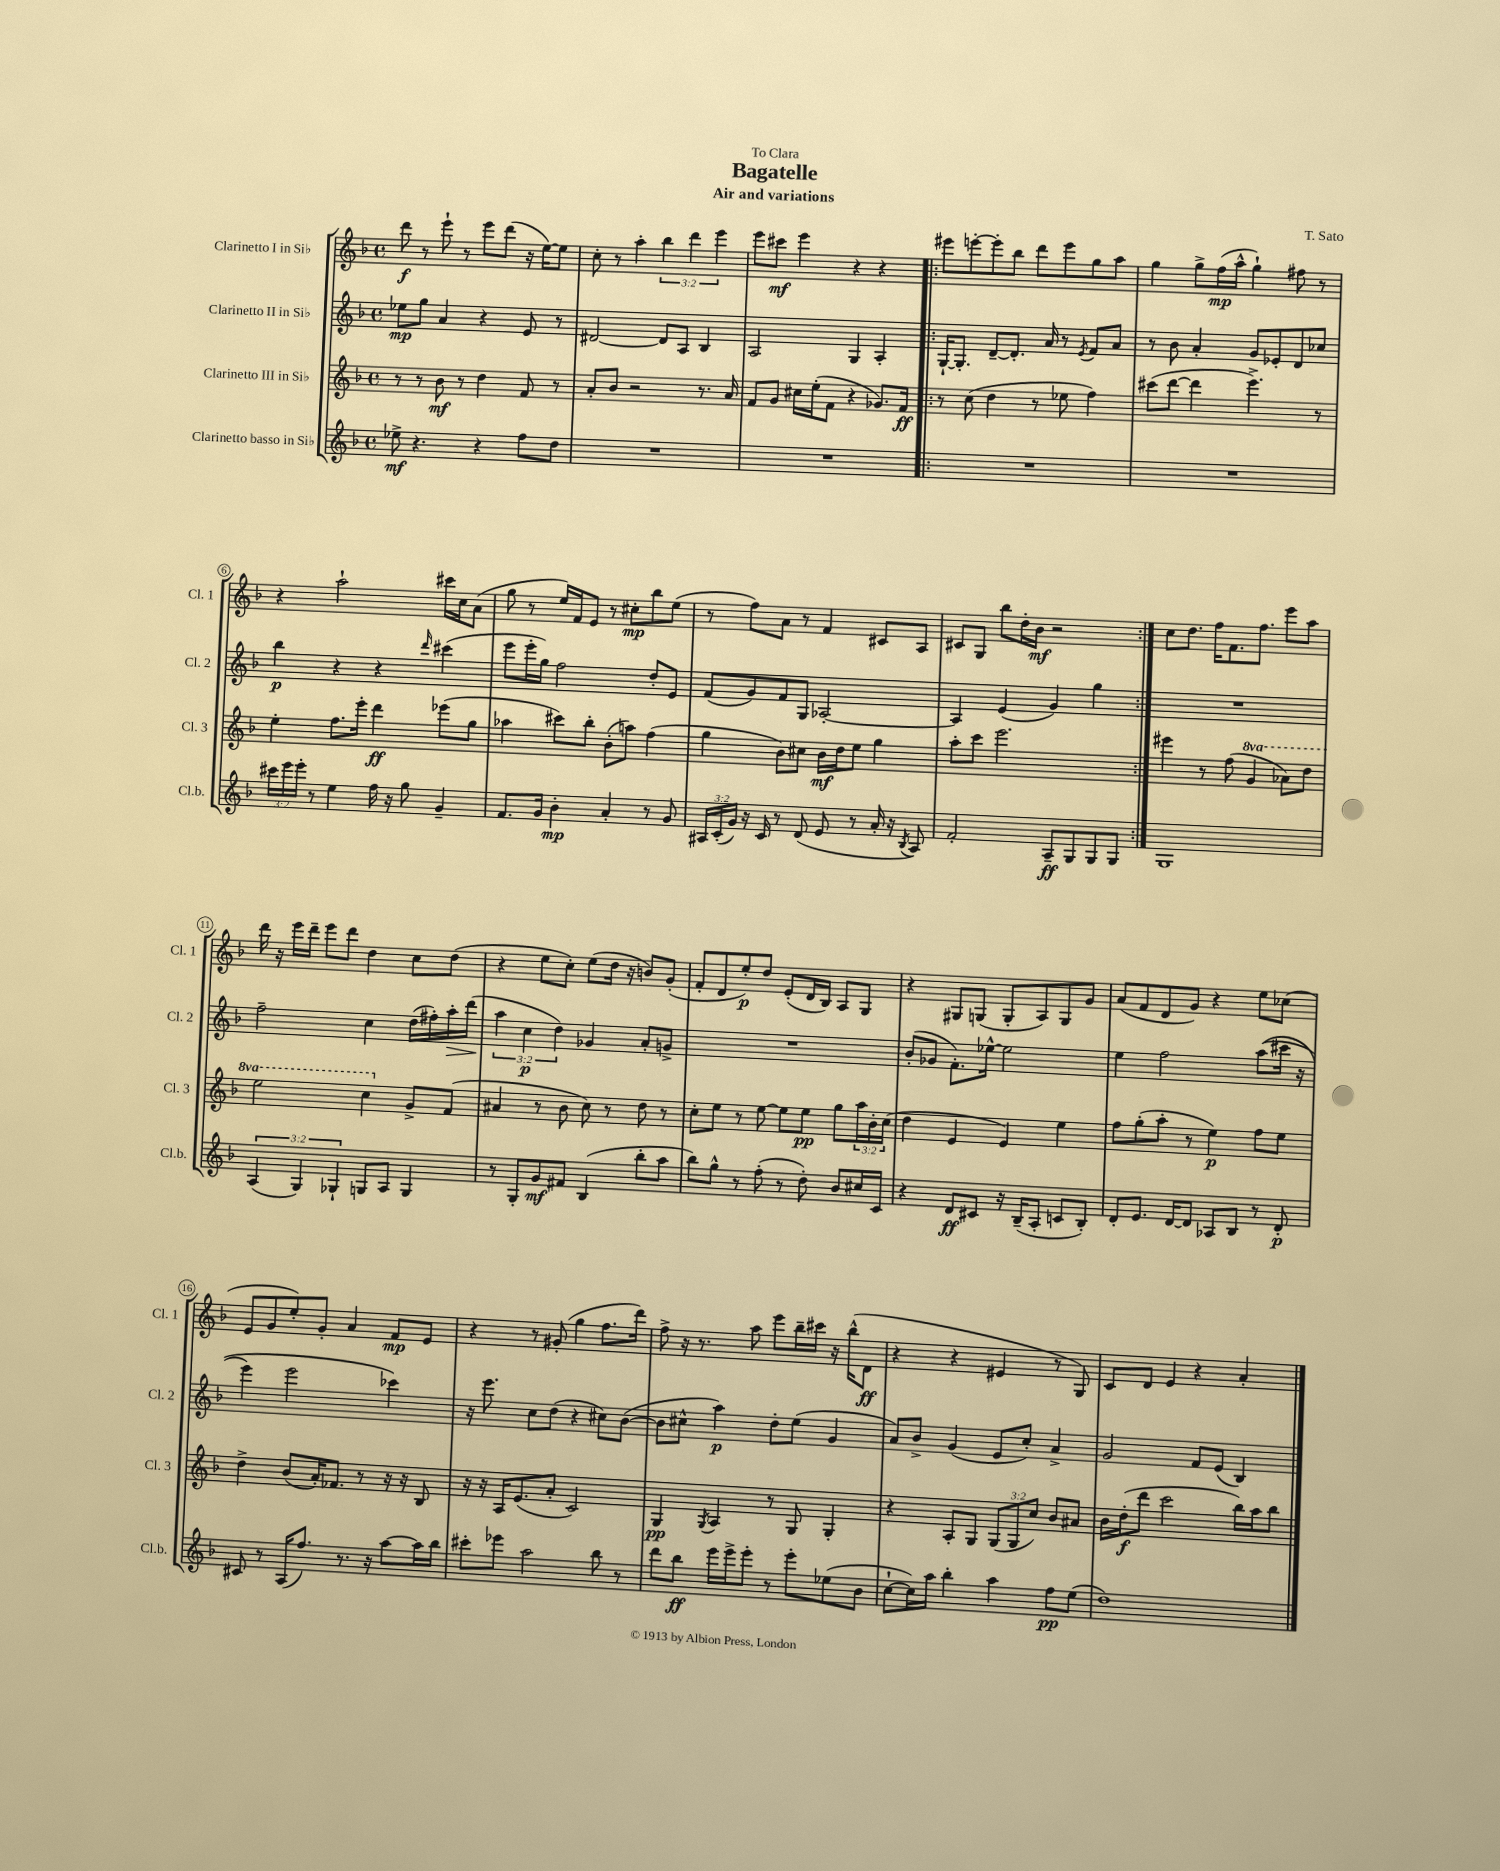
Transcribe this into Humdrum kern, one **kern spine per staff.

**kern	**dynam	**kern	**dynam	**kern	**dynam	**kern	**dynam
*part4	*part4	*part3	*part3	*part2	*part2	*part1	*part1
*staff4	*staff4	*staff3	*staff3	*staff2	*staff2	*staff1	*staff1
*I"Clarinetto basso in Si♭	*	*I"Clarinetto III in Si♭	*	*I"Clarinetto II in Si♭	*	*I"Clarinetto I in Si♭	*
*I'Cl.b.	*	*I'Cl. 3	*	*I'Cl. 2	*	*I'Cl. 1	*
*clefG2	*	*clefG2	*	*clefG2	*	*clefG2	*
*k[b-]	*	*k[b-]	*	*k[b-]	*	*k[b-]	*
*M4/4	*	*M4/4	*	*M4/4	*	*M4/4	*
*met(c)	*	*met(c)	*	*met(c)	*	*met(c)	*
=1	=1	=1	=1	=1	=1	=1	=1
8ee-X^\	mf	8r	.	8ee-X\L	mp	8ddd\	f
4.r	.	8r	.	8gg\J	.	8r	.
.	.	8b-\	mf	4a/	.	8eee`\	.
.	.	8r	.	.	.	8r	.
4r	.	4dd\	.	4r	.	8eee\L	.
.	.	.	.	.	.	(8ddd\J	.
8ff\L	.	8f/	.	8e/	.	16r	.
.	.	.	.	.	.	[16ee\KL)	.
8dd\J	.	8r	.	8r	.	8ee\J]	.
=2	=2	=2	=2	=2	=2	=2	=2
1r	.	8a'/L	.	[2d#X/	.	8cc'\	.
.	.	8b-/J	.	.	.	8r	.
.	.	2r	.	.	.	4aa'\	.
.	.	.	.	8d#/L]	.	6bb-\	.
.	.	.	.	8A/J	.	.	.
.	.	.	.	.	.	6ddd\	.
.	.	8.r	.	4B-/	.	.	.
.	.	.	.	.	.	6eee\	.
.	.	16a/	.	.	.	.	.
=3	=3	=3	=3	=3	=3	=3	=3
1r	.	8f/L	.	2A/	.	8eee\L	.
.	.	8g/J	.	.	.	8ccc#X\J	mf
.	.	16cc#X\LL	.	.	.	4eee\	.
.	.	(16ee'\J	.	.	.	.	.
.	.	8f\J	.	.	.	.	.
.	.	4r	.	4G/	.	4r	.
.	.	8.g-X/L)	.	4A'/	.	4r	.
.	.	16f/Jk	ff	.	.	.	.
=4!|:	=4!|:	=4!|:	=4!|:	=4!|:	=4!|:	=4!|:	=4!|:
1r	.	8r	.	[16G`/KL	.	8eee#X\L	.
.	.	.	.	8.G'/J]	.	.	.
.	.	(8cc\	.	.	.	[8eeen'\	.
.	.	4dd\	.	[8d~/L	.	8eee'\]	.
.	.	.	.	8.d'/J]	.	8bb-\J	.
.	.	8r	.	.	.	8ddd\L	.
.	.	.	.	16a/	.	.	.
.	.	8ee-X\	.	8r	.	8eee\	.
.	.	.	.	8qe/	.	.	.
.	.	4ff\)	.	8f/L	.	8gg\	.
.	.	.	.	8a/J	.	8aa\J	.
=5	=5	=5	=5	=5	=5	=5	=5
1r	.	(8ccc#X\L	.	8r	.	4gg\	.
.	.	[8ddd\J	.	8b-\	.	.	.
.	.	4ddd\]	.	4a'/	.	8gg^\L	.
.	.	.	.	.	.	(16ff\L	mp
.	.	.	.	.	.	16aa^^\JJ	.
.	.	4.eee^\)	.	8g/L	.	4gg`\)	.
.	.	.	.	8e-X'/	.	.	.
.	.	.	.	8d/	.	8ff#X\	.
.	.	8r	.	8cc-X/J	.	8r	.
!!LO:LB:g=z
=6	=6	=6	=6	=6	=6	=6	=6
24ccc#X\LL	.	4ee'\	.	4bb-\	p	4r	.
24eee\	.	.	.	.	.	.	.
24eee'\JJ	.	.	.	.	.	.	.
8r	.	.	.	.	.	.	.
4ee\	.	8.ff\L	.	4r	.	2aa`\	.
.	.	16eee'\Jk	.	.	.	.	.
16ff\	.	4ddd\	ff	4r	.	.	.
16r	.	.	.	.	.	.	.
8gg\	.	.	.	.	.	.	.
.	.	.	.	16qqddd/	.	.	.
4g~/	.	(8eee-X\L	.	(4ccc#X\	.	16ccc#X\LL	.
.	.	.	.	.	.	16cc\J	.
.	.	8gg\J	.	.	.	(8a\J	.
=7	=7	=7	=7	=7	=7	=7	=7
8.f/L	.	4aa-X\	.	8eee\L	.	8gg\	.
.	.	.	.	16eee'\L	.	8r	.
16g/Jk	.	.	.	16gg\JJ)	.	.	.
4b-'\	mp	8ccc#X\L)	.	2ff\	.	16ee/LL)	.
.	.	.	.	.	.	16f/J	.
.	.	8bb-'\J	.	.	.	8e/J	.
4a'/	.	(8b-'\L	.	.	.	8r	.
.	.	8aan\J)	.	.	.	8cc#X'\L	mp
8r	.	(4ff\	.	8dd'/L	.	8bb-\	.
8g/	.	.	.	8e/J	.	(8ee\J	.
=8	=8	=8	=8	=8	=8	=8	=8
24A#X/LL	.	4gg\	.	(8f/L	.	8r	.
(24c'/	.	.	.	.	.	.	.
24g/JJ)	.	.	.	.	.	.	.
16r	.	.	.	8g/)	.	8ff\L)	.
16c/	.	.	.	.	.	.	.
8r	.	8b-\L)	.	8f/	.	8a\J	.
(8d/	.	8cc#X\J	.	8G/J	.	8r	.
8e/	.	16b-\LL	mf	[2A-X'/	.	4f/	.
.	.	16dd\J	.	.	.	.	.
8r	.	8ee\J	.	.	.	.	.
16a'/	.	4gg\	.	.	.	8c#X/L	.
16r	.	.	.	.	.	.	.
8qB-/	.	.	.	.	.	.	.
8A#/)	.	.	.	.	.	8A/J	.
=9	=9	=9	=9	=9	=9	=9	=9
2f'/	.	8aa'\L	.	4A-/]	.	8c#X/L	.
.	.	8ccc\J	.	.	.	8G/J	.
.	.	2.eee\	.	(4e/	.	8bb-\L	.
.	.	.	.	.	.	16dd'\L	.
.	.	.	.	.	.	16b-\JJ	mf
8A~/L	ff	.	.	4g/)	.	2r	.
8G/	.	.	.	.	.	.	.
8G/	.	.	.	4gg\	.	.	.
8G/J	.	.	.	.	.	.	.
=10:|!	=10:|!	=10:|!	=10:|!	=10:|!	=10:|!	=10:|!	=10:|!
1G	.	4eee#X\	.	1r	.	8cc\L	.
.	.	.	.	.	.	8.dd\J	.
.	.	8r	.	.	.	.	.
.	.	.	.	.	.	16ff\KL	.
.	.	(8ff\	.	.	.	8.f\	.
*	*	*8va	*	*	*	*	*
.	.	4gg/	.	.	.	.	.
.	.	.	.	.	.	8.ff\J	.
.	.	8aa-X\L)	.	.	.	8eee\L	.
.	.	8ddd\J	.	.	.	8aa\J	.
!!LO:LB:g=z
=11	=11	=11	=11	=11	=11	=11	=11
(6A/	.	2eee\	.	2ff~\	.	16ddd\	.
.	.	.	.	.	.	16r	.
.	.	.	.	.	.	16eee\LL	.
6G/)	.	.	.	.	.	.	.
.	.	.	.	.	.	16ddd~\JJ	.
.	.	.	.	.	.	8eee\L	.
6G-X`/	.	.	.	.	.	.	.
.	.	.	.	.	.	8ddd\J	.
8Gn/L	.	4ccc\	.	4cc\	.	4dd\	.
8A/J	.	.	.	.	.	.	.
*	*	*X8va	*	*	*	*	*
4G/	.	8g^/L	.	(16dd\LL	.	8cc\L	.
.	.	.	.	16ff#X'\)	.	.	.
!	!	!	!	!	!LO:HP:b	!	!
.	.	(8f/J	.	16aa'\	>	(8dd\J	.
.	.	.	.	(16ddd\JJ	.	.	.
=12	=12	=12	=12	=12	=12	=12	=12
8r	.	4a#X/	.	6aa\	.	4r	.
8G'/L	.	.	.	.	.	.	.
.	.	.	.	6cc\	] p	.	.
8g/	mf	8r	.	.	.	8ee\L	.
.	.	.	.	6dd\)	.	.	.
8f#X/J	.	8b-\	.	.	.	8cc'\J)	.
(4B-/	.	8cc\)	.	4g-X/	.	(8ee\L	.
.	.	8r	.	.	.	16dd\Jk	.
.	.	.	.	.	.	16r	.
8bb-'\L	.	8dd\	.	8a'/L	.	8bn/L)	.
8aa\J	.	8r	.	8gn^/J	.	(8g'/J	.
=13	=13	=13	=13	=13	=13	=13	=13
8bb-\L)	.	8cc'\L	.	1r	.	8f'/L	.
8gg^^\J	.	8ee\J	.	.	.	8d/	.
8r	.	8r	.	.	.	8ee'/)	p
(8ff'\	.	[8ee\	.	.	.	8dd/J	.
8r	.	8ee\L]	.	.	.	(8e'/L	.
8dd'\)	.	8ee\J	pp	.	.	16d/L	.
.	.	.	.	.	.	16B-/JJ)	.
8b-/L	.	8gg\L	.	.	.	8A/L	.
16cc#X/L	.	24aa\L	.	.	.	8G/J	.
.	.	24b-'\	.	.	.	.	.
16c/JJ	.	.	.	.	.	.	.
.	.	(24cc\JJ	.	.	.	.	.
=14	=14	=14	=14	=14	=14	=14	=14
4r	.	4dd\	.	(8b-'/L	.	4r	.
.	.	.	.	8g-X/J	.	.	.
8d/L	ff	4e/	.	8.f'\L)	.	8G#X/L	.
8c#X/J	.	.	.	.	.	(8Gn/J	.
.	.	.	.	[16ee-X^^\Jk	.	.	.
16r	.	4e/)	.	2ee-\]	.	8G'/L	.
(16B-~/KL	.	.	.	.	.	.	.
8A'/J	.	.	.	.	.	8A/)	.
8cn/L	.	4ee\	.	.	.	8G/	.
8B-'/J)	.	.	.	.	.	8g/J	.
=15	=15	=15	=15	=15	=15	=15	=15
8d'/L	.	8ff\L	.	4ee\	.	(8a/L	.
8.e/J	.	(8gg'\	.	.	.	8f/	.
.	.	8aa'\J	.	2ff\	.	8d/	.
[16d/KL	.	.	.	.	.	.	.
8d/J]	.	8r	.	.	.	8g/J)	.
8A-X/L	.	4ee\)	p	.	.	4r	.
8B-/J	.	.	.	.	.	.	.
8r	.	8ff\L	.	((8aa\L	.	8ee\L	.
8d'/	p	8ee\J	.	16ccc#X\Jk	.	(8cc-X\J	.
.	.	.	.	16r	.	.	.
!!LO:LB:g=z
=16	=16	=16	=16	=16	=16	=16	=16
8c#X/	.	4dd^\	.	4eee\)	.	8e/L	.
8r	.	.	.	.	.	8g/	.
(16A/KL	.	(8b-/L	.	2eee\	.	8ee'/)	.
8.ff/J)	.	.	.	.	.	.	.
.	.	16a'/K)	.	.	.	8g'/J	.
.	.	8.f-X/J	.	.	.	.	.
8.r	.	.	.	.	.	4a/	.
.	.	8r	.	.	.	.	.
16r	.	.	.	.	.	.	.
[8aa\L	.	16r	.	4ccc-X\)	.	8f/L	mp
.	.	16r	.	.	.	.	.
16aa\L]	.	8B-/	.	.	.	8e/J	.
16bb-\JJ	.	.	.	.	.	.	.
=17	=17	=17	=17	=17	=17	=17	=17
8ccc#X'\L	.	16r	.	16r	.	4r	.
.	.	16r	.	8.eee\	.	.	.
8eee-X\J	.	16A/KL	.	.	.	.	.
.	.	(8.e/	.	.	.	.	.
2aa\	.	.	.	8cc\L	.	8r	.
.	.	8a'/J	.	(8dd\J	.	(8g#X'/	.
.	.	2c/)	.	4r	.	4gg\	.
8bb-\	.	.	.	8cc#X\L)	.	8.ff\L	.
8r	.	.	.	([8b-\J	.	.	.
.	.	.	.	.	.	16ddd\Jk)	.
=18	=18	=18	=18	=18	=18	=18	=18
8ddd\L	.	4G/	pp	8b-\L]	.	8ff^\	.
8bb-\J	ff	.	.	8cc#X^^\J	.	16r	.
.	.	.	.	.	.	8.r	.
.	.	8qG/	.	.	.	.	.
16eee\LL	.	4A/	.	4aa\)	p	.	.
16eee^\J	.	.	.	.	.	.	.
8eee'\J	.	.	.	.	.	8aa\	.
8r	.	8r	.	8dd'\L	.	8eee\L	.
8eee'\L	.	8G/	.	(8ee\J	.	16bb-~\L	.
.	.	.	.	.	.	16ccc#X\JJ	.
(8ee-X\	.	4G'/	.	4g/	.	16r	.
.	.	.	.	.	.	(16bb-^^\KL	.
8b-\J	.	.	.	.	.	8d\J	ff
=19	=19	=19	=19	=19	=19	=19	=19
[8cc`\L	.	4r	.	8a/L)	.	4r	.
16cc\L])	.	.	.	8b-^/J	.	.	.
16aa\JJ	.	.	.	.	.	.	.
4bb-'\	.	8A'/L	.	(4g/	.	4r	.
.	.	8G/J	.	.	.	.	.
4aa\	.	(12G/L	.	8e/L	.	4e#X/	.
.	.	12G/	.	.	.	.	.
.	.	.	.	8cc'/J)	.	.	.
.	.	12cc/J)	.	.	.	.	.
8ff\L	pp	8b-/L	.	4a^/	.	8r	.
(8ee\J	.	8a#X/J	.	.	.	8G/)	.
=20	=20	=20	=20	=20	=20	=20	=20
1dd)	.	16b-\LL	.	2g/	.	8c/L	.
.	.	(16dd'\J	f	.	.	.	.
.	.	8ddd\J	.	.	.	8d/J	.
.	.	2ccc\	.	.	.	4e/	.
.	.	.	.	8f/L	.	4r	.
.	.	.	.	(8e/J	.	.	.
.	.	16bb-\LL)	.	4B-/)	.	4a'/	.
.	.	16aa\J	.	.	.	.	.
.	.	8bb-\J	.	.	.	.	.
==	==	==	==	==	==	==	==
*-	*-	*-	*-	*-	*-	*-	*-
